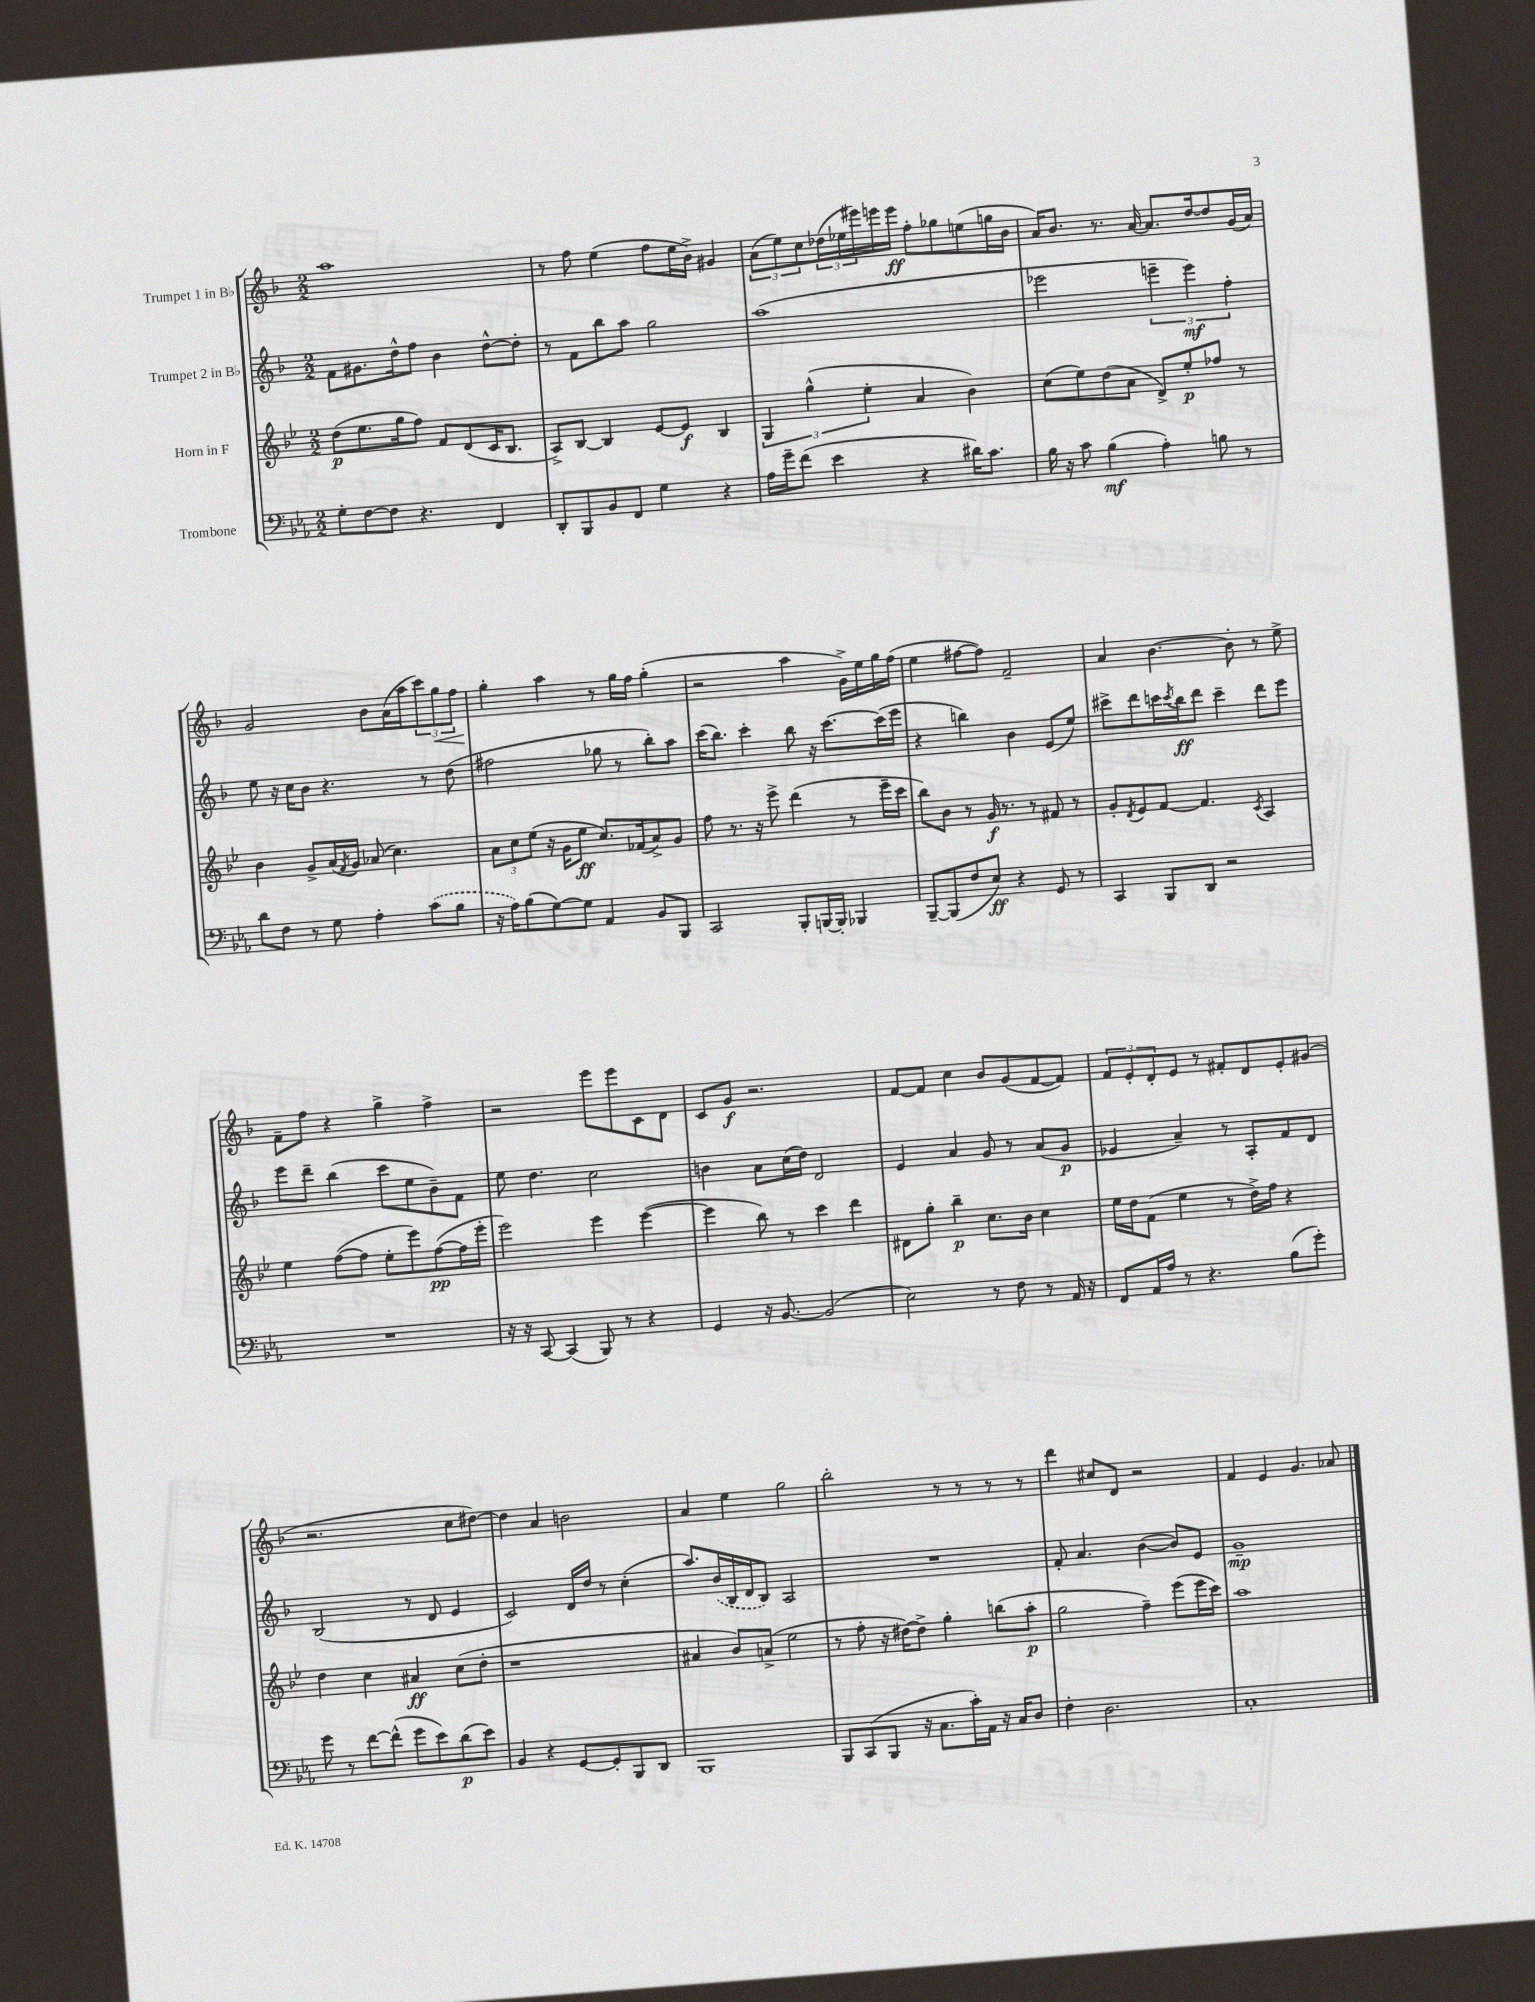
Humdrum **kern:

**kern	**dynam	**kern	**dynam	**kern	**dynam	**kern	**dynam
*part4	*part4	*part3	*part3	*part2	*part2	*part1	*part1
*staff4	*staff4	*staff3	*staff3	*staff2	*staff2	*staff1	*staff1
*I"Trombone	*	*I"Horn in F	*	*I"Trumpet 2 in B♭	*	*I"Trumpet 1 in B♭	*
*clefF4	*	*clefG2	*	*clefG2	*	*clefG2	*
*k[b-e-a-]	*	*k[b-e-]	*	*k[b-]	*	*k[b-]	*
*M2/2	*	*M2/2	*	*M2/2	*	*M2/2	*
=75	=75	=75	=75	=75	=75	=75	=75
8G'\L	.	(8dd\L	p	8f\L	.	1aa	.
[8F\	.	8.ee-\	.	8.g#X\	.	.	.
8F\J]	.	.	.	.	.	.	.
.	.	16gg\k	.	16dd^^\k	.	.	.
4.r	.	8ff\J)	.	8ff\J	.	.	.
.	.	8f/L	.	4b-\	.	.	.
.	.	(8d/	.	.	.	.	.
4FF/	.	16c/K	.	[8dd^^\L	.	.	.
.	.	8.B-/J	.	.	.	.	.
.	.	.	.	8dd'\J]	.	.	.
=76	=76	=76	=76	=76	=76	=76	=76
8DD'/L	.	8A^/L)	.	8r	.	8r	.
8BBB-/	.	[8B-/J	.	8f\L	.	8ff\	.
8BB-/	.	4B-/]	.	8bb-\	.	(4ee\	.
8FF/J	.	.	.	8aa\J	.	.	.
4G\	.	[8e-/L	.	2gg\	.	8ff\L	.
.	.	8e-/J]	f	.	.	16ee\L	.
.	.	.	.	.	.	16b-^\JJ)	.
4r	.	4B-/	.	.	.	4g#X/	.
=77	=77	=77	=77	=77	=77	=77	=77
16A-\LL	.	6G/	.	(1aa	.	(12a\L	.
16g~\J	.	.	.	.	.	.	.
.	.	.	.	.	.	12ee\)	.
(8f\J	.	.	.	.	.	.	.
.	.	(6gg^^\	.	.	.	12cc\	.
4e-\	.	.	.	.	.	(24dd-X\L	.
.	.	.	.	.	.	24ee-X\	.
.	.	6ee-'\	.	.	.	24eee#X\)	.
.	.	.	.	.	.	16eeen\	.
.	.	.	.	.	.	16eee\JJ	ff
4r	.	4a/	.	.	.	8ff'\L	.
.	.	.	.	.	.	8gg-X\	.
16d#X\KL)	.	4b-\)	.	.	.	(8een\	.
8.c\J	.	.	.	.	.	.	.
.	.	.	.	.	.	16ggn\L	.
.	.	.	.	.	.	16b-\JJ	.
=78	=78	=78	=78	=78	=78	=78	=78
16B-\	.	(8cc\L	.	2eee-X\	.	16a/KL)	.
16r	.	.	.	.	.	8.b-/J	.
8c\	.	8ee-\)	.	.	.	.	.
(4B-\	mf	(8dd\	.	.	.	8.r	.
.	.	8a\J	.	.	.	.	.
.	.	.	.	.	.	[16a/	.
4A-'\)	.	8d^/L)	.	6eeen~\	.	8.a/L]	.
.	.	8ee-'/	p	.	.	.	.
.	.	.	.	6eee\)	mf	.	.
.	.	.	.	.	.	[16dd/k	.
8Bn\	.	8ff-X/J	.	.	.	8dd/]	.
.	.	.	.	6ff'\	.	.	.
8r	.	8r	.	.	.	(16g/L	.
.	.	.	.	.	.	16a/JJ)	.
!!LO:LB:g=z
=79	=79	=79	=79	=79	=79	=79	=79
8d\L	.	4b-\	.	8ee\	.	2g/	.
8F\J	.	.	.	16r	.	.	.
.	.	.	.	16cc\KL	.	.	.
8r	.	8g^/L	.	8b-\J	.	.	.
8G\	.	(16a/L	.	4.r	.	.	.
.	.	8qf/	.	.	.	.	.
.	.	16g/JJ)	.	.	.	.	.
4A-'\	.	(8a-X/	.	.	.	8b-\L	.
.	.	4.cc\)	.	.	.	(16a\L	.
.	.	.	.	.	.	16aa\J	.
(8c\L	.	.	.	8r	.	12ccc\)	.
!	!	!	!	!	!	!	!LO:HP:b
.	.	.	.	.	.	12gg\	<
8B-\J	.	.	.	(8dd\	.	.	.
.	.	.	.	.	.	12ff\J	.
=80	=80	=80	=80	=80	=80	=80	=80
16r	.	12a\L	.	2ff#X\	.	4gg'\	.
16A-\KL)	.	.	.	.	.	.	.
.	.	12cc\	.	.	.	.	.
(8B-\	.	.	.	.	.	.	.
.	.	(12ee-\J	.	.	.	.	.
[8G\)	.	16r	.	.	.	4aa\	[
.	.	16g\KL	.	.	.	.	.
8G\J]	.	8ee-\J	ff	.	.	.	.
4AA-/	.	8.cc/L)	.	8gg-X\	.	8r	.
.	.	.	.	8r	.	16gg\LL	.
.	.	(16f-X/k	.	.	.	16ff\JJ	.
8BB-/L	.	8a^/)	.	8bb-'\L)	.	(4gg'\	.
8BBB-/J	.	8g/J	.	8aa\J	.	.	.
=81	=81	=81	=81	=81	=81	=81	=81
2CC/	.	8ff\	.	(16ccc\KL	.	2r	.
.	.	.	.	8.bb-\J)	.	.	.
.	.	8.r	.	.	.	.	.
.	.	.	.	4ccc'\	.	.	.
.	.	16r	.	.	.	.	.
.	.	8eee-^\	.	.	.	.	.
8BBB-'/L	.	(4ddd\	.	8bb-\	.	4aa\	.
[16BBBn/L	.	.	.	16r	.	.	.
16BBB'/JJ]	.	.	.	[8.ccc\L	.	.	.
4BBB-X/	.	8r	.	.	.	16g^\LL)	.
.	.	.	.	.	.	16ee\	.
.	.	16eee-~\LL	.	(16ccc\L]	.	16gg\	.
.	.	16ccc\JJ	.	16eee\JJ	.	(16ff\JJ	.
=82	=82	=82	=82	=82	=82	=82	=82
[8BBB-~/L	.	8bb-\L)	.	4r	.	4ee\	.
(8BBB-/]	.	8b-\J	.	.	.	.	.
8F/	.	8r	.	4bbn\)	.	[8ff#X\L	.
8E-/J)	ff	16g/	f	.	.	8ff#\J])	.
.	.	8.r	.	.	.	.	.
4r	.	.	.	4b-\	.	2f~/	.
.	.	8r	.	.	.	.	.
8GG/	.	8f#X/	.	(8e/L	.	.	.
8r	.	8r	.	8ee/J)	.	.	.
=83	=83	=83	=83	=83	=83	=83	=83
4CC/	.	8g'/L	.	8ccc#X^\L	.	4a/	.
.	.	8qd/	.	.	.	.	.
.	.	8e-/	.	8ddd\	.	.	.
8BBB-/L	.	[8f/J	.	16cccn\L	.	[4.b-\	.
.	.	.	.	8qccc/	.	.	.
.	.	.	.	16bb-\J	ff	.	.
8DD/J	.	4.f/]	.	8ddd\J	.	.	.
2r	.	.	.	4ccc~\	.	.	.
.	.	.	.	.	.	8b-'\]	.
.	.	8qc/	.	.	.	.	.
.	.	4A/	.	8ddd\L	.	8r	.
.	.	.	.	8eee\J	.	8ee^\	.
!!LO:LB:g=z
=84	=84	=84	=84	=84	=84	=84	=84
1r	.	4ee-\	.	8eee\L	.	8f~\L	.
.	.	.	.	8ddd~\J	.	8ff\J	.
.	.	([8ff\L	.	(4bb-\	.	4r	.
.	.	8ff\J]	.	.	.	.	.
.	.	8ee-'\L	.	8ccc\L	.	4gg^\	.
.	.	8eee-\)	.	8ee\	.	.	.
.	.	([8ff\	pp	8b-~\)	.	4ff^\	.
.	.	16ff\L]	.	8f\J	.	.	.
.	.	16eee-'\JJ	.	.	.	.	.
=85	=85	=85	=85	=85	=85	=85	=85
16r	.	2eee-\)	.	8ee\	.	2r	.
16r	.	.	.	.	.	.	.
[8CC/	.	.	.	4.dd\	.	.	.
(4CC/]	.	.	.	.	.	.	.
8BBB-/)	.	4eee-\	.	2cc\	.	8eee\L	.
8r	.	.	.	.	.	8eee\	.
4r	.	([4eee-\	.	.	.	8c\	.
.	.	.	.	.	.	8d\J	.
=86	=86	=86	=86	=86	=86	=86	=86
4GG/	.	4eee-\]	.	4bn\	.	8c/L	.
.	.	.	.	.	.	8g/J	f
16r	.	8bb-\)	.	8a\L	.	2.r	.
[8.BB-/	.	.	.	.	.	.	.
.	.	8r	.	(16cc\L	.	.	.
.	.	.	.	16dd\JJ)	.	.	.
(2BB-/]	.	4ccc\	.	2d/	.	.	.
.	.	4ddd\	.	.	.	.	.
=87	=87	=87	=87	=87	=87	=87	=87
2E-\)	.	8d#X\L	.	4e/	.	[8f/L	.
.	.	8gg'\J	.	.	.	8f/J]	.
.	.	4bb-~\	p	4a/	.	4cc\	.
8r	.	8.cc\L	.	8g/	.	8b-/L	.
8F\	.	.	.	8r	.	(8g/	.
.	.	16b-\Jk	.	.	.	.	.
8r	.	4cc\	.	(8a/L	.	[8f/	.
16AA-/	.	.	.	8g/J	p	8f/J])	.
16r	.	.	.	.	.	.	.
=88	=88	=88	=88	=88	=88	=88	=88
8FF/L	.	16ee-\LL	.	4e-X/	.	12f/L	.
.	.	16dd\J	.	.	.	.	.
.	.	.	.	.	.	12e'/	.
16AA-/L	.	(8f\J	.	.	.	.	.
.	.	.	.	.	.	12d'/	.
16A-/JJ	.	.	.	.	.	.	.
8r	.	4ee-\	.	4a~/)	.	8e/J	.
4.r	.	.	.	.	.	8r	.
.	.	8r	.	8r	.	8f#X'/L	.
.	.	16dd^\LL)	.	8A'/L	.	8d/	.
.	.	16ff\JJ	.	.	.	.	.
(8B-\L	.	4r	.	8f/	.	8e'/	.
8g'\J)	.	.	.	8d/J	.	(8g#X/J	.
!!LO:LB:g=z
=89	=89	=89	=89	=89	=89	=89	=89
8g\	.	4dd\	.	(2B-/	.	2.r	.
8r	.	.	.	.	.	.	.
[8f\L	.	4cc\	.	.	.	.	.
(8f^^\J]	.	.	.	.	.	.	.
8g\L	.	4a#X/	ff	8r	.	.	.
8e-\)	.	.	.	8d/	.	.	.
(8d\	p	(8cc\L	.	4e/	.	8cc\L	.
8e-\J)	.	8dd'\J	.	.	.	[8dd#X\J)	.
=90	=90	=90	=90	=90	=90	=90	=90
4BB-/	.	1r	.	2c/)	.	4dd#\]	.
4r	.	.	.	.	.	4a/	.
[8GG/L	.	.	.	16d/LL	.	2bn\	.
.	.	.	.	16dd/JJ	.	.	.
8GG'/]	.	.	.	8r	.	.	.
8BBB-/	.	.	.	(4cc'\	.	.	.
8DD/J	.	.	.	.	.	.	.
=91	=91	=91	=91	=91	=91	=91	=91
1BBB-	.	4a#X/	.	8.aa/L)	.	4a/	.
.	.	.	.	(16b-/L	.	.	.
.	.	8b-/L)	.	16B-/	.	4ee\	.
.	.	.	.	16d/J	.	.	.
.	.	(8an^/J	.	8B-/J)	.	.	.
.	.	2ee-\	.	2A/	.	2gg\	.
=92	=92	=92	=92	=92	=92	=92	=92
8BBB-/L	.	8r	.	1r	.	2bb-'\	.
(8CC/	.	8ff'\	.	.	.	.	.
8BBB-/J	.	16r	.	.	.	.	.
.	.	[16dd#X\KL)	.	.	.	.	.
16r	.	8dd#^\J]	.	.	.	.	.
8.C\L	.	.	.	.	.	.	.
.	.	4gg'\	.	.	.	8r	.
16c'\L)	.	.	.	.	.	8r	.
16AA-\JJ	.	.	.	.	.	.	.
16r	.	(8bbn\L	.	.	.	8r	.
16C/KL	.	.	.	.	.	.	.
8D/J	.	8aa'\J	p	.	.	8r	.
=93	=93	=93	=93	=93	=93	=93	=93
4F'\	.	2gg\	.	8f'/	.	4ddd\	.
.	.	.	.	4.a/	.	.	.
2.D\	.	.	.	.	.	8cc#X/L	.
.	.	.	.	.	.	8d/J	.
.	.	4ff~\)	.	([4b-\	.	2r	.
.	.	(8eee-\L	.	8b-/L])	.	.	.
.	.	16eee-\L	.	8e/J	.	.	.
.	.	16ccc\JJ)	.	.	.	.	.
=94	=94	=94	=94	=94	=94	=94	=94
1C'	.	1aa	.	1g~	mp	4f/	.
.	.	.	.	.	.	4e/	.
.	.	.	.	.	.	4.g/	.
.	.	.	.	.	.	8a-X/	.
==	==	==	==	==	==	==	==
*-	*-	*-	*-	*-	*-	*-	*-
